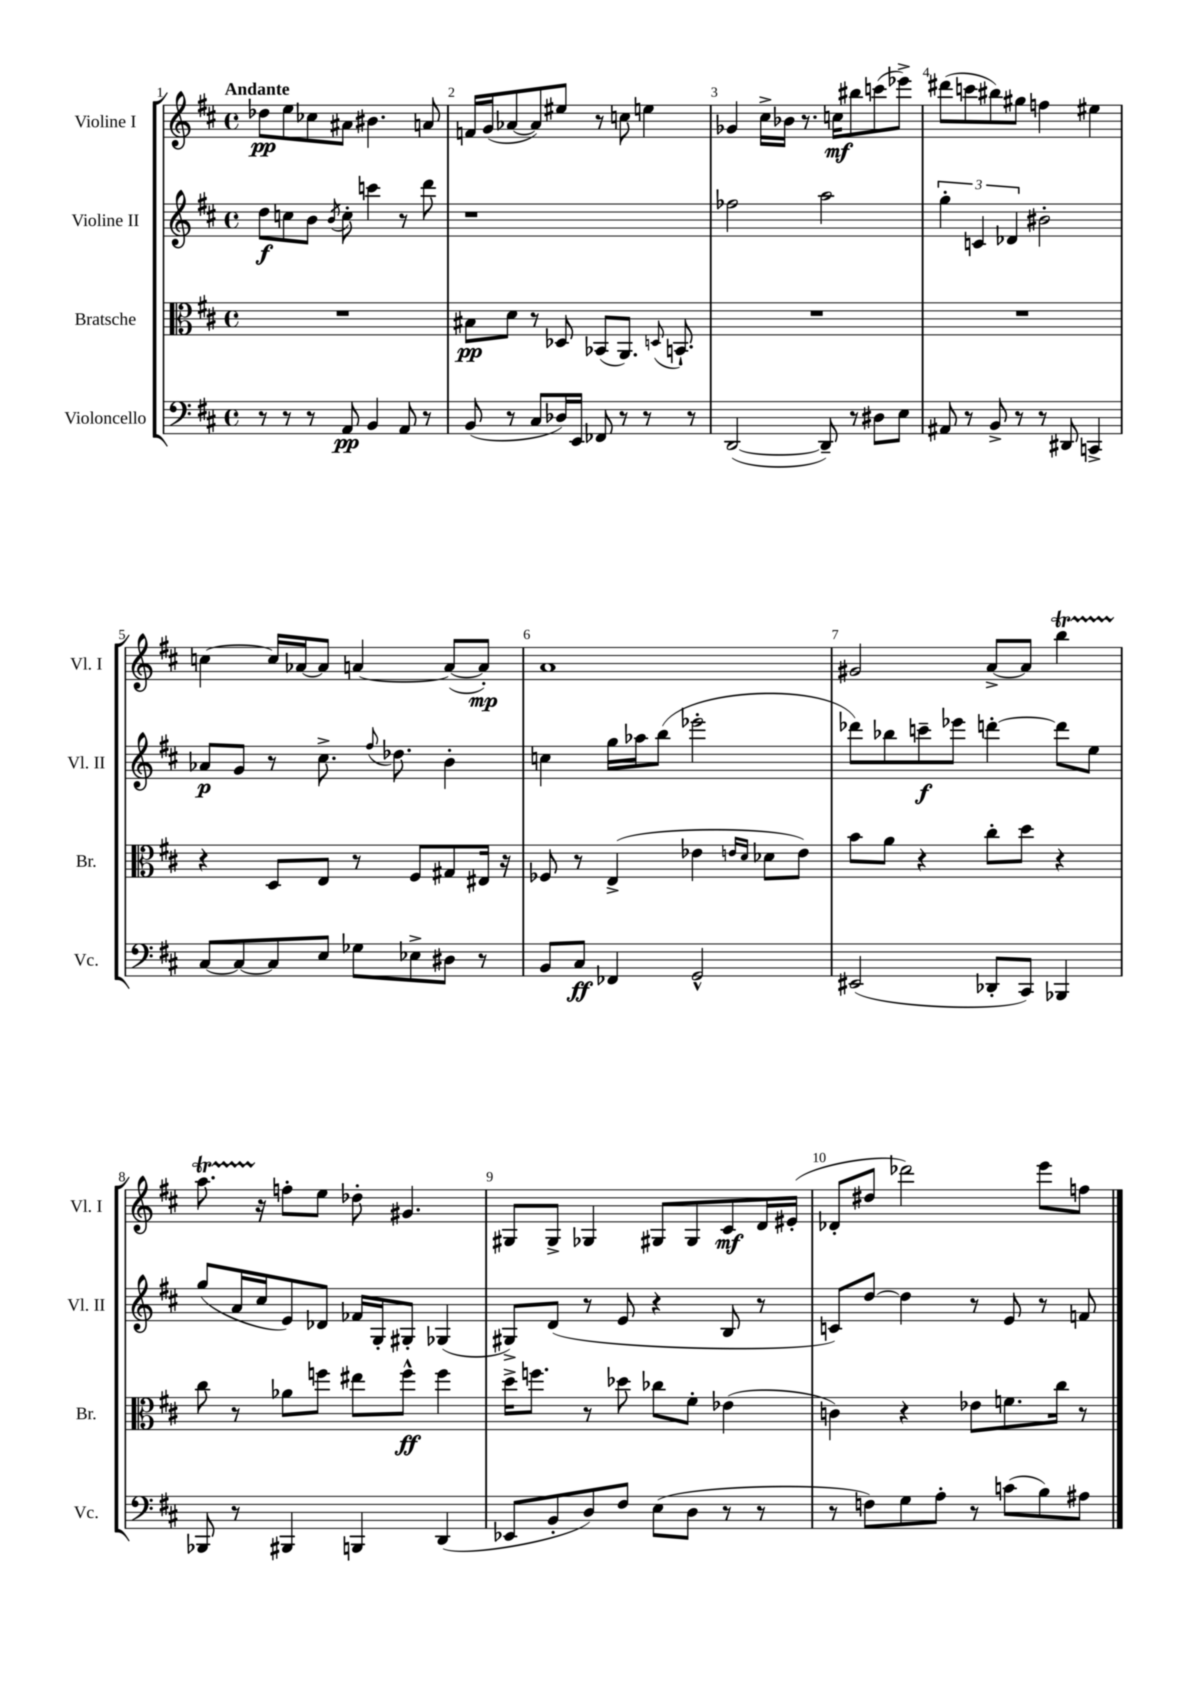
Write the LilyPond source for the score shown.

<<
\new StaffGroup <<
\new Staff = "s0" \with { instrumentName = "Violine I" shortInstrumentName = "Vl. I" } {
    \clef treble \key d \major \defaultTimeSignature \time 4/4 \tempo "Andante"
    \autoBeamOff des''8[\pp e''8 ces''8 ais'8] bis'4. a'8 |
    f'16[ g'16( aes'8~ aes'8) eis''8] r8 c''8 e''4 |
    ges'4 cis''16[-> bes'16] r8. c''16[\mf bis''8 c'''8( ees'''8]->) |
    dis'''8[( c'''8 bis''8) gis''8] f''4 eis''4 |
    c''4~ c''16[ aes'16~ aes'8] a'4~ a'8[~( a'8]-.\mp) |
    a'1 |
    gis'2 a'8[~-> a'8] b''4\startTrillSpan |
    a''8. r16\stopTrillSpan f''8[-. e''8] des''8-. gis'4. |
    gis8[ gis8]-> ges4 gis8[ gis8 cis'8\mf d'16 eis'16]-.( |
    des'8[-. dis''8] des'''2) e'''8[ f''8] \bar "|." |
}
\new Staff = "s1" \with { instrumentName = "Violine II" shortInstrumentName = "Vl. II" } {
    \clef treble \key d \major \defaultTimeSignature \time 4/4
    \autoBeamOff d''8[\f c''8 b'8] \acciaccatura { b'8 } c''8-. c'''4 r8 d'''8 |
    r1 |
    fes''2 a''2 |
    \tuplet 3/2 { g''4-. c'4 des'4 } bis'2-. |
    aes'8[\p g'8] r8 cis''8.-> \appoggiatura { fis''8 } des''8. b'4-. |
    c''4 g''16[ aes''16 b''8]( ees'''2-. |
    des'''8[) bes''8 c'''8--\f ees'''8] d'''4~-. d'''8[ e''8] |
    g''8[( a'16 cis''16 e'8) des'8] fes'16[ g16-. gis8]-. ges4( |
    gis8[->) d'8]( r8 e'8 r4 b8 r8 |
    c'8[) d''8]~ d''4 r8 e'8 r8 f'8 \bar "|." |
}
\new Staff = "s2" \with { instrumentName = "Bratsche" shortInstrumentName = "Br." } {
    \clef alto \key d \major \defaultTimeSignature \time 4/4
    \autoBeamOff R1 |
    bis8[\pp d'8] r8 des8 bes,8[( a,8.]) \appoggiatura { d8 } b,8.-! |
    R1 |
    R1 |
    r4 d8[ e8] r8 fis8[ gis8 eis16] r16 |
    fes8 r8 e4->( ees'4 \grace { e'16[ d'16] } des'8[ e'8]) |
    b'8[ a'8] r4 cis''8[-. d''8] r4 |
    cis''8 r8 aes'8[ f''8] eis''8[ f''8]-^\ff f''4 |
    d''16[-> f''8.] r8 des''8 ces''8[ fis'8]-. ees'4( |
    c'4) r4 ees'8[ f'8. cis''16] r8 \bar "|." |
}
\new Staff = "s3" \with { instrumentName = "Violoncello" shortInstrumentName = "Vc." } {
    \clef bass \key d \major \defaultTimeSignature \time 4/4
    \autoBeamOff r8 r8 r8 a,8\pp b,4 a,8 r8 |
    b,8( r8 cis8[ des16) e,16] fes,8 r8 r8 r8 |
    d,2~( d,8--) r8 dis8[ e8] |
    ais,8 r8 b,8-> r8 r8 dis,8 c,4-> |
    cis8[~ cis8~ cis8 e8] ges8[ ees8-> dis8] r8 |
    b,8[ cis8]\ff fes,4 g,2-^ |
    eis,2( des,8[-. cis,8]) bes,,4 |
    bes,,8 r8 bis,,4 b,,4 d,4( |
    ees,8[ b,8-. d8) fis8] e8[( d8] r8 r8 |
    r8 f8[) g8 a8]-. r8 c'8[( b8) ais8] \bar "|." |
}
>>
>>
\layout { \context { \Score \override BarNumber.break-visibility = ##(#f #t #t) barNumberVisibility = #all-bar-numbers-visible } }
